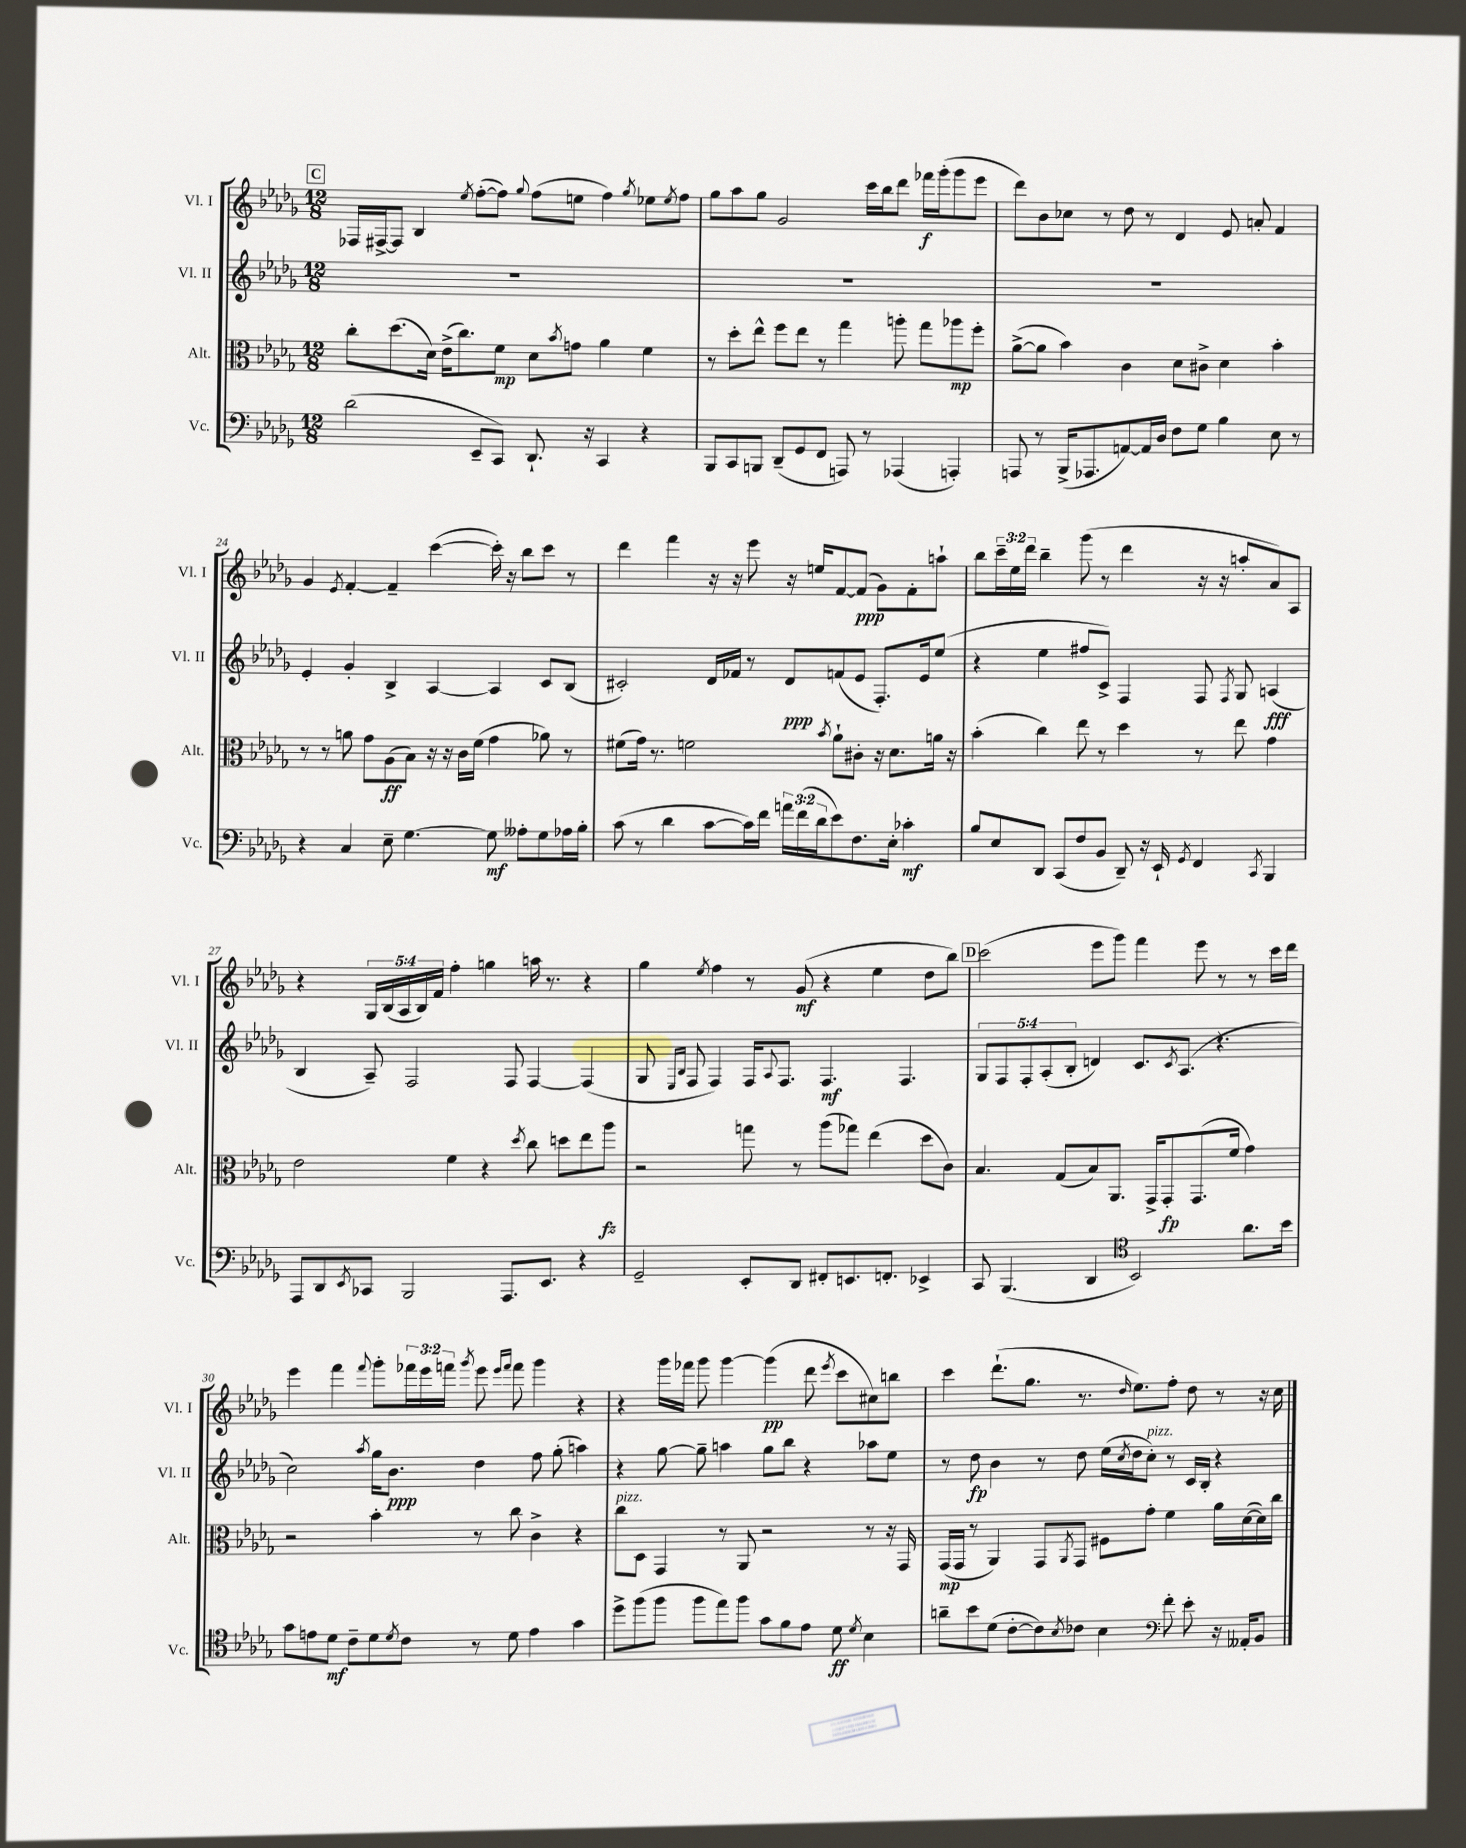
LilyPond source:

<<
\new StaffGroup <<
\new Staff = "s0" \with { instrumentName = "Vl. I" shortInstrumentName = "Vl. I" } {
    \clef treble \key des \major \numericTimeSignature \time 12/8 \override Staff.TupletNumber.text = #tuplet-number::calc-fraction-text
    \mark \markup { \box "C" } fes16 fis16~-> fis8 bes4 \acciaccatura { ees''8 } f''8~-.( f''8) \appoggiatura { ges''8 } f''8( e''8 f''4) \acciaccatura { ges''8 } ees''8 \acciaccatura { ees''8 } f''8 |
    ges''8 aes''8 ges''8 ges'2 c'''16 bes''16 des'''8 fes'''16\f ges'''16-.( ges'''8 ees'''8 |
    des'''8) bes'8 ces''8 r8 des''8 r8 des'4 ees'8 a'8-. f'4 |
    ges'4 \acciaccatura { ees'8 } f'4~-. f'4-- c'''4~( c'''16-.) r16 bes''8 c'''8 r8 |
    des'''4 f'''4 r16 r16 ees'''8 r16 e''16 f'8~ f'8\ppp( ges'8) f'8-. a''8-! |
    bes''8 \tuplet 3/2 { c'''16-- ees''16 des'''16 } bes''4-- ges'''8( r8 des'''4 r16 r16 a''8-. aes'8) aes8 |
    r4 \tuplet 5/4 { ges16 bes16( aes16 bes16) f'16 } f''4-. g''4 a''16 r8. r4 |
    ges''4 \acciaccatura { ees''8 } f''4 r8 ges'8\mf( r4 ees''4 des''8 bes''8) |
    \mark \markup { \box "D" } c'''2( ees'''8 ges'''8) f'''4 ees'''8 r8 r8 c'''16 des'''16 |
    ees'''4 f'''4 \appoggiatura { f'''8 } ges'''8-. \tuplet 3/2 { fes'''16 ees'''16 f'''16 } \acciaccatura { ges'''8 } ees'''8 \grace { ees'''16 f'''16 } f'''8 ges'''4 r4 |
    r4 ges'''16 fes'''16 ges'''8 ges'''4~ ges'''4\pp( des'''8 \acciaccatura { ees'''8 } c'''8 cis''8) b''8 |
    c'''4 des'''8.-!( ges''8. r8. \grace { des''16 } ees''8.) f''8-. des''8 r8 r16 c''16 \bar "|." |
}
\new Staff = "s1" \with { instrumentName = "Vl. II" shortInstrumentName = "Vl. II" } {
    \clef treble \key des \major \numericTimeSignature \time 12/8 \override Staff.TupletNumber.text = #tuplet-number::calc-fraction-text
    \mark \markup { \box "C" } R1. |
    R1. |
    R1. |
    ees'4-. ges'4-. bes4-> aes4~ aes4 c'8 bes8( |
    cis'2-.) des'16 fes'16 r8 des'8\ppp f'8( ees'8 f8.-.) ees'16 ees''8( |
    r4 ees''4 fis''8 c'8->) f4 f8 \acciaccatura { f8 } ges8 a4\fff( |
    bes4 aes8--) f2 f8 f4~ f4( |
    ges8 \grace { ees16 bes16 } f8 f4) f16 \appoggiatura { aes8 } f8. f4.\mf f4. |
    \mark \markup { \box "D" } \tuplet 5/4 { ges8 f8 f8-. aes8-.( bes8-. } d'4) c'8. \acciaccatura { c'8 } aes8.( r4. |
    c''2) \acciaccatura { aes''8 } ges''16 bes'8.\ppp des''4 f''8 ges''8-.( a''4) |
    r4 ges''8~ ges''8-- a''4 ges''8 bes''8 r4 aes''8 ees''8 |
    r8 des''8\fp bes'4 r8 des''8 ees''16( \acciaccatura { c''8 } des''16 c''8-.^\markup { \italic "pizz." }) r8 c'16 bes16-. r4 \bar "|." |
}
\new Staff = "s2" \with { instrumentName = "Alt." shortInstrumentName = "Alt." } {
    \clef alto \key des \major \numericTimeSignature \time 12/8
    \mark \markup { \box "C" } c''8-. des''8.( des'16) ees'16->( c''8.) f'8\mp des'8 \acciaccatura { bes'8 } g'8 aes'4 f'4 |
    r8 des''8-. ees''8-^ f''8 ees''8 r8 ges''4 a''8-. ges''8 aes''8\mp f''8-. |
    aes'8~->( aes'8 bes'4) c'4 des'8 cis'8-> des'4 bes'4-. |
    r8 r8 a'8 ges'8 aes8\ff( bes8) r16 r16 c'16 f'16( ges'4 aes'8) r8 |
    fis'8( ges'16) r8. f'2 \acciaccatura { bes'8 } aes'8-! cis'8-. r16 des'8. a'16 r16 |
    bes'4-.( c''4) ees''8 r8 des''4 r8 ees''8 ges'4 |
    ees'2 f'4 r4 \acciaccatura { des''8 } c''8 d''8 ees''8 aes''8\fz |
    r2 g''8 r8 aes''8( ges''8) ees''4( des''8 c'8) |
    \mark \markup { \box "D" } bes4. ges8( bes8) aes,8. ges,16-> ges,8-.\fp ges,8.( f'16 ges'4) |
    r2 bes'4-. r8 c''8 c'4-> r4 |
    c''8^\markup { \italic "pizz." } des8 ges,4 r8 aes,8 r2 r8 r16 ges,16 |
    ges,16\mp( ges,16 r8 aes,4) ges,8 \acciaccatura { aes,8 } ges,8 fis8 ges'8-. f'4 aes'16 des'16~( des'16) c''16 \bar "|." |
}
\new Staff = "s3" \with { instrumentName = "Vc." shortInstrumentName = "Vc." } {
    \clef bass \key des \major \numericTimeSignature \time 12/8 \override Staff.TupletNumber.text = #tuplet-number::calc-fraction-text
    \mark \markup { \box "C" } des'2( ees,8-- c,8) des,8.-! r16 c,4 r4 |
    bes,,8 c,8 b,,8 des,8--( ges,8 f,8 a,,8) r8 aes,,4( a,,4-.) |
    a,,8 r8 bes,,16->( aes,,8. a,8~) a,16 des16 f8 ges8 bes4 ees8 r8 |
    r4 c4 ees8-- ges4.~ ges8\mf aeses8-. ges8 aes16 bes16-. |
    c'8( r8 des'4 c'8~ c'16) f'16 \tuplet 3/2 { a'16 f'16( des'16 } ees'8) f8. ees16-. ces'4-.\mf |
    bes8 ees8 des,8 c,8( f8 bes,8 des,8--) r16 ees,16-! \acciaccatura { ges,8 } f,4 \acciaccatura { c,8 } bes,,4 |
    aes,,8 des,8 \acciaccatura { ees,8 } ces,8 bes,,2 aes,,8. ees,8. r4 |
    ges,2-- ees,8-. des,8 fis,8-. e,8. f,8.-. ees,4-> |
    \mark \markup { \box "D" } c,8 bes,,4.( des,4 \clef tenor bes,2) aes'8. bes'16 |
    ges'8 e'8 des'8\mf c'8-- des'8 \acciaccatura { des'8 } c'8 r8 des'8 e'4 ges'4 |
    des''8-> f''8( f''8 f''8 ees''8) f''8 ges'8 f'8 ees'8 des'8\ff \acciaccatura { des'8 } bes4 |
    a'8-- bes'8 des'8( c'8~-. c'8) \acciaccatura { bes8 } ces'8 bes4 \clef bass f'8-. ees'8-. r16 aeses,16-. bes,8 \bar "|." |
}
>>
>>
\layout { \context { \Score currentBarNumber = #21 } }
